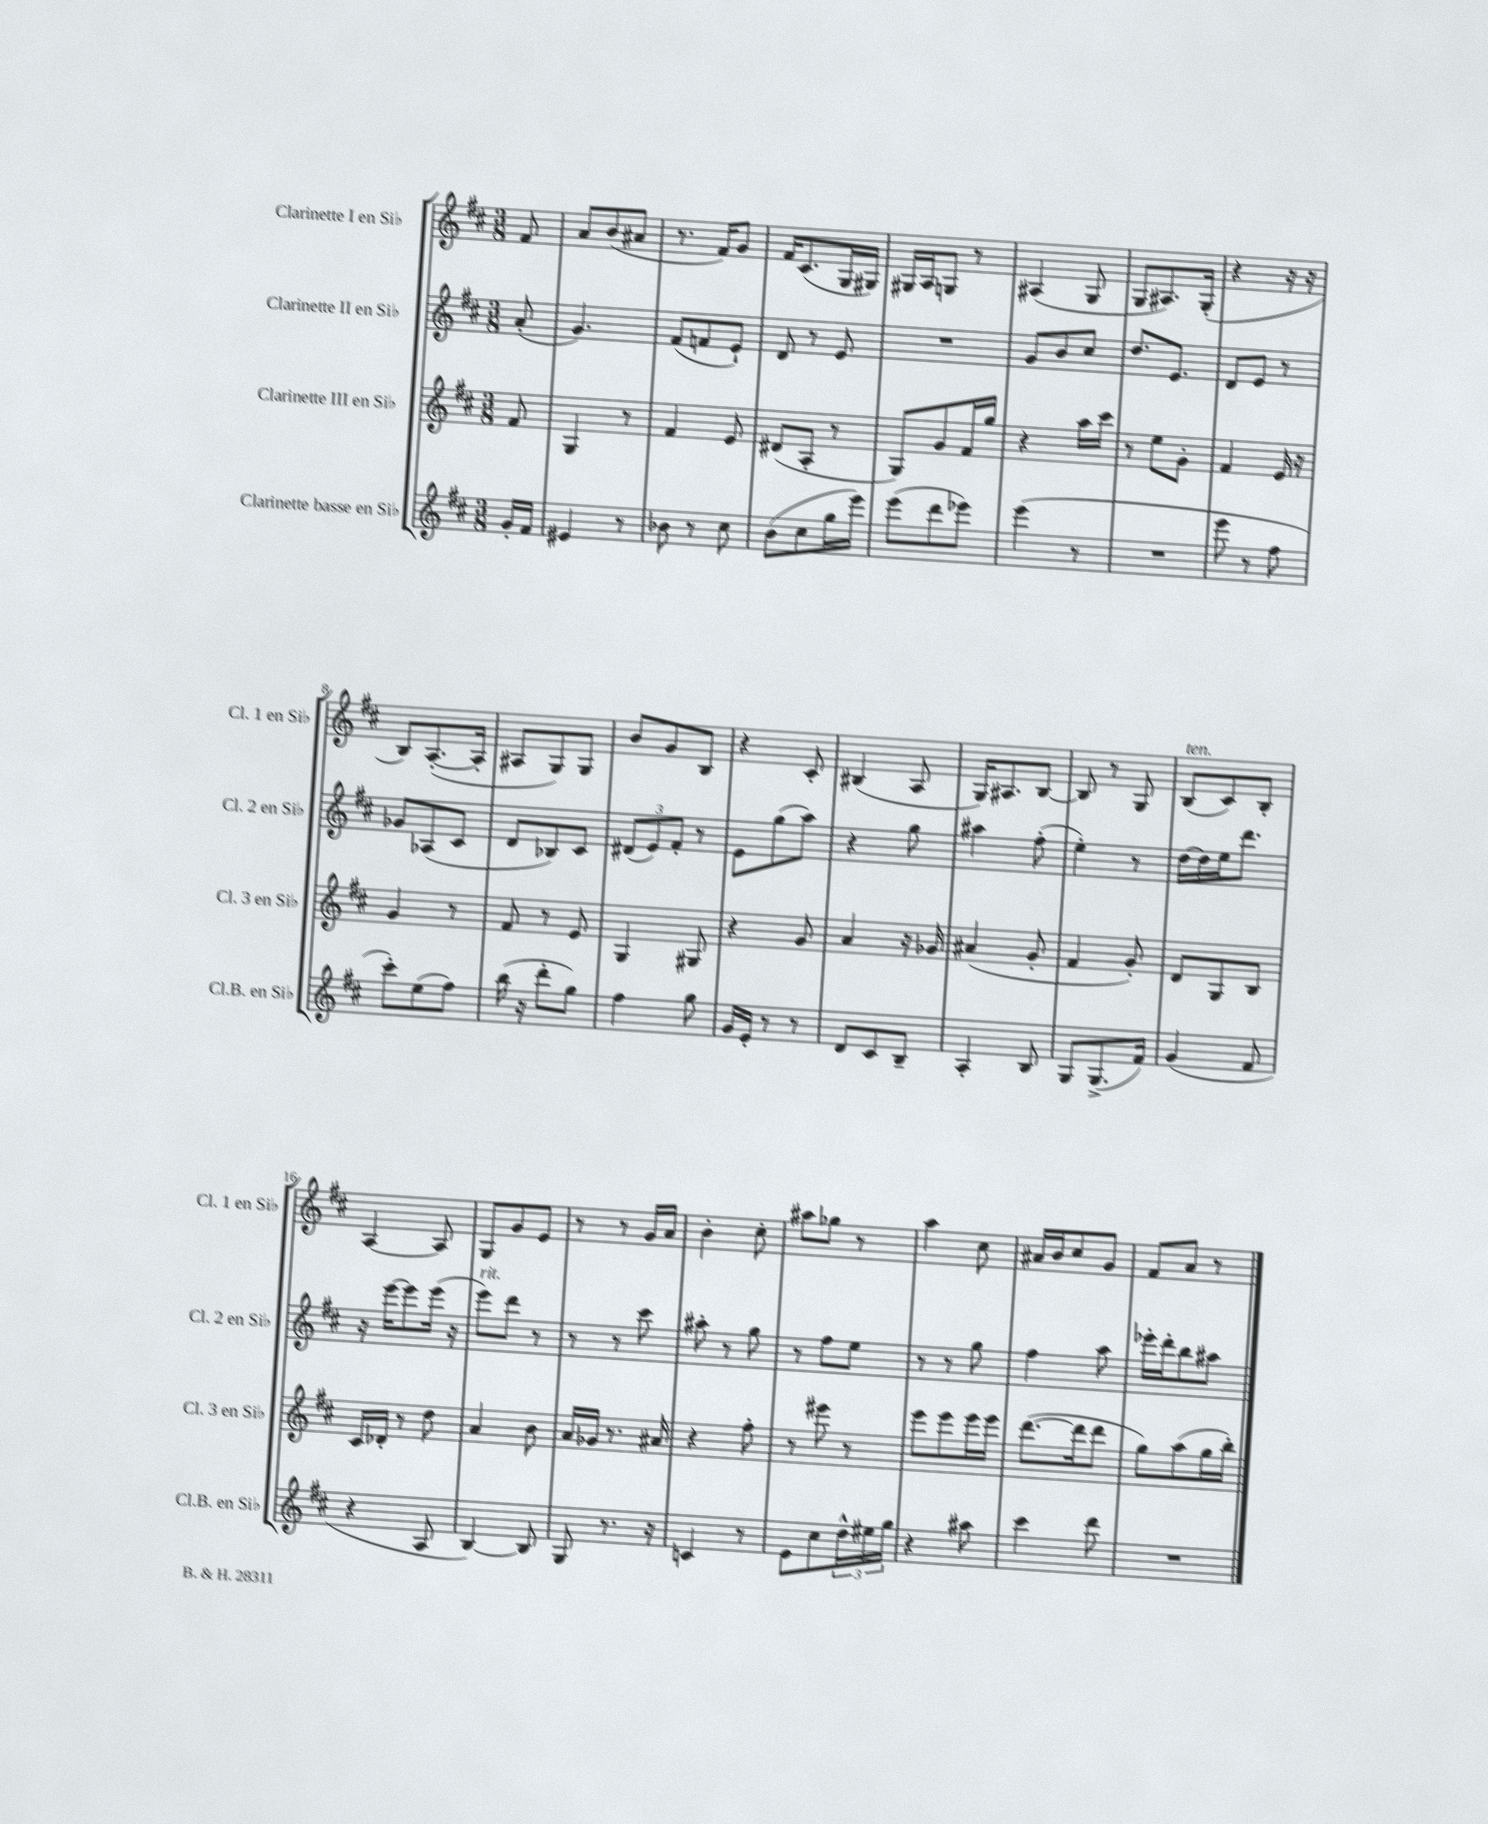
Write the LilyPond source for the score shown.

<<
\new StaffGroup <<
\new Staff = "s0" \with { instrumentName = "Clarinette I en Sib" shortInstrumentName = "Cl. 1 en Sib" } {
    \clef treble \key d \major \numericTimeSignature \time 3/8 \partial 8
    fis'8 |
    a'8 b'8( ais'8 |
    r8. fis'16) g'8 |
    fis'16 cis'8.( g16 gis16) |
    gis16 a16 g8 r8 |
    ais4( g8 |
    g8 ais8.) g16-.( |
    r4 r16 r16 |
    b8) a8.~-.( a16-. |
    ais8 g8) g8 |
    b'8 g'8 b8 |
    r4 cis'8-. |
    bis4( a8 |
    g16) ais8. b8~ |
    b8 r8 g8 |
    b8^\markup { \italic "ten." }( cis'8) b8-. |
    a4~ a8 |
    g8 g'8 e'8 |
    r8 r8 g'16 a'16 |
    b'4-. cis''8-. |
    ais''8 ges''8 r8 |
    a''4 cis''8 |
    ais'16 b'16 cis''8 g'8 |
    fis'8 a'8 r8 \bar "|." |
}
\new Staff = "s1" \with { instrumentName = "Clarinette II en Sib" shortInstrumentName = "Cl. 2 en Sib" } {
    \clef treble \key d \major \numericTimeSignature \time 3/8 \partial 8
    a'8-.( |
    g'4.) |
    fis'8( f'8 e'8-!) |
    d'8 r8 e'8 |
    R4. |
    g'8 b'8 cis''8 |
    d''8. e'8. |
    d'8 e'8 r8 |
    ges'8 aes8( cis'8 |
    d'8 bes8) cis'8 |
    \tuplet 3/2 { dis'8( e'8) fis'8-. } r8 |
    e'8 g''8( a''8) |
    r4 g''8 |
    ais''4 fis''8-.( |
    e''4-.) r8 |
    d''16~ d''16 e''16 d'''8. |
    r16 e'''16~ e'''8 e'''16( r16 |
    e'''8^\markup { \italic "rit." }) d'''8 r8 |
    r8 r8 cis'''8 |
    ais''8-. r8 g''8 |
    r8 fis''8 e''8 |
    r8 r8 g''8 |
    fis''4 a''8 |
    ees'''16-. d'''16-. b''8 ais''8 \bar "|." |
}
\new Staff = "s2" \with { instrumentName = "Clarinette III en Sib" shortInstrumentName = "Cl. 3 en Sib" } {
    \clef treble \key d \major \numericTimeSignature \time 3/8 \partial 8
    fis'8 |
    g4 r8 |
    fis'4 e'8 |
    dis'8( a8-. r8 |
    g8) g'8 fis'16 g''16 |
    r4 a''16 cis'''16 |
    r8 e''8 g'8-. |
    fis'4 e'16 r16 |
    g'4 r8 |
    fis'8 r8 e'8 |
    g4 gis8 |
    r4 g'8 |
    a'4 r16 ges'16 |
    ais'4( g'8-. |
    fis'4 g'8-.) |
    d'8 g8 b8 |
    cis'16 des'16-. r8 d''8 |
    a'4 b'8 |
    a'16 ges'16 r8. ais'16 |
    r4 fis''8-. |
    r8 eis'''8 r8 |
    e'''8 e'''8 e'''16 e'''16 |
    d'''8.~( d'''16 d'''8 |
    g''8) a''8( g''16 b''16-.) \bar "|." |
}
\new Staff = "s3" \with { instrumentName = "Clarinette basse en Sib" shortInstrumentName = "Cl.B. en Sib" } {
    \clef treble \key d \major \numericTimeSignature \time 3/8 \partial 8
    g'16-. fis'16 |
    eis'4 r8 |
    bes'8 r8 cis''8 |
    b'8( cis''8 g''16 e'''16) |
    e'''8( d'''8 ees'''8) |
    e'''4( r8 |
    R4. |
    e'''8 r8 fis''8 |
    cis'''8-.) e''8( fis''8) |
    b''16( r16 d'''8-. g''8) |
    fis''4 g''8 |
    g'16 e'16-. r8 r8 |
    d'8 cis'8 b8-- |
    a4-. b8 |
    g8 g8.->( fis'16) |
    g'4( fis'8 |
    r4 a8 |
    b4~) b8 |
    g8 r8. r16 |
    c'4 r8 |
    e'8 cis''8 \tuplet 3/2 { d''16-^ eis''16 g''16 } |
    r4 ais''8 |
    cis'''4 d'''8 |
    R4. \bar "|." |
}
>>
>>
